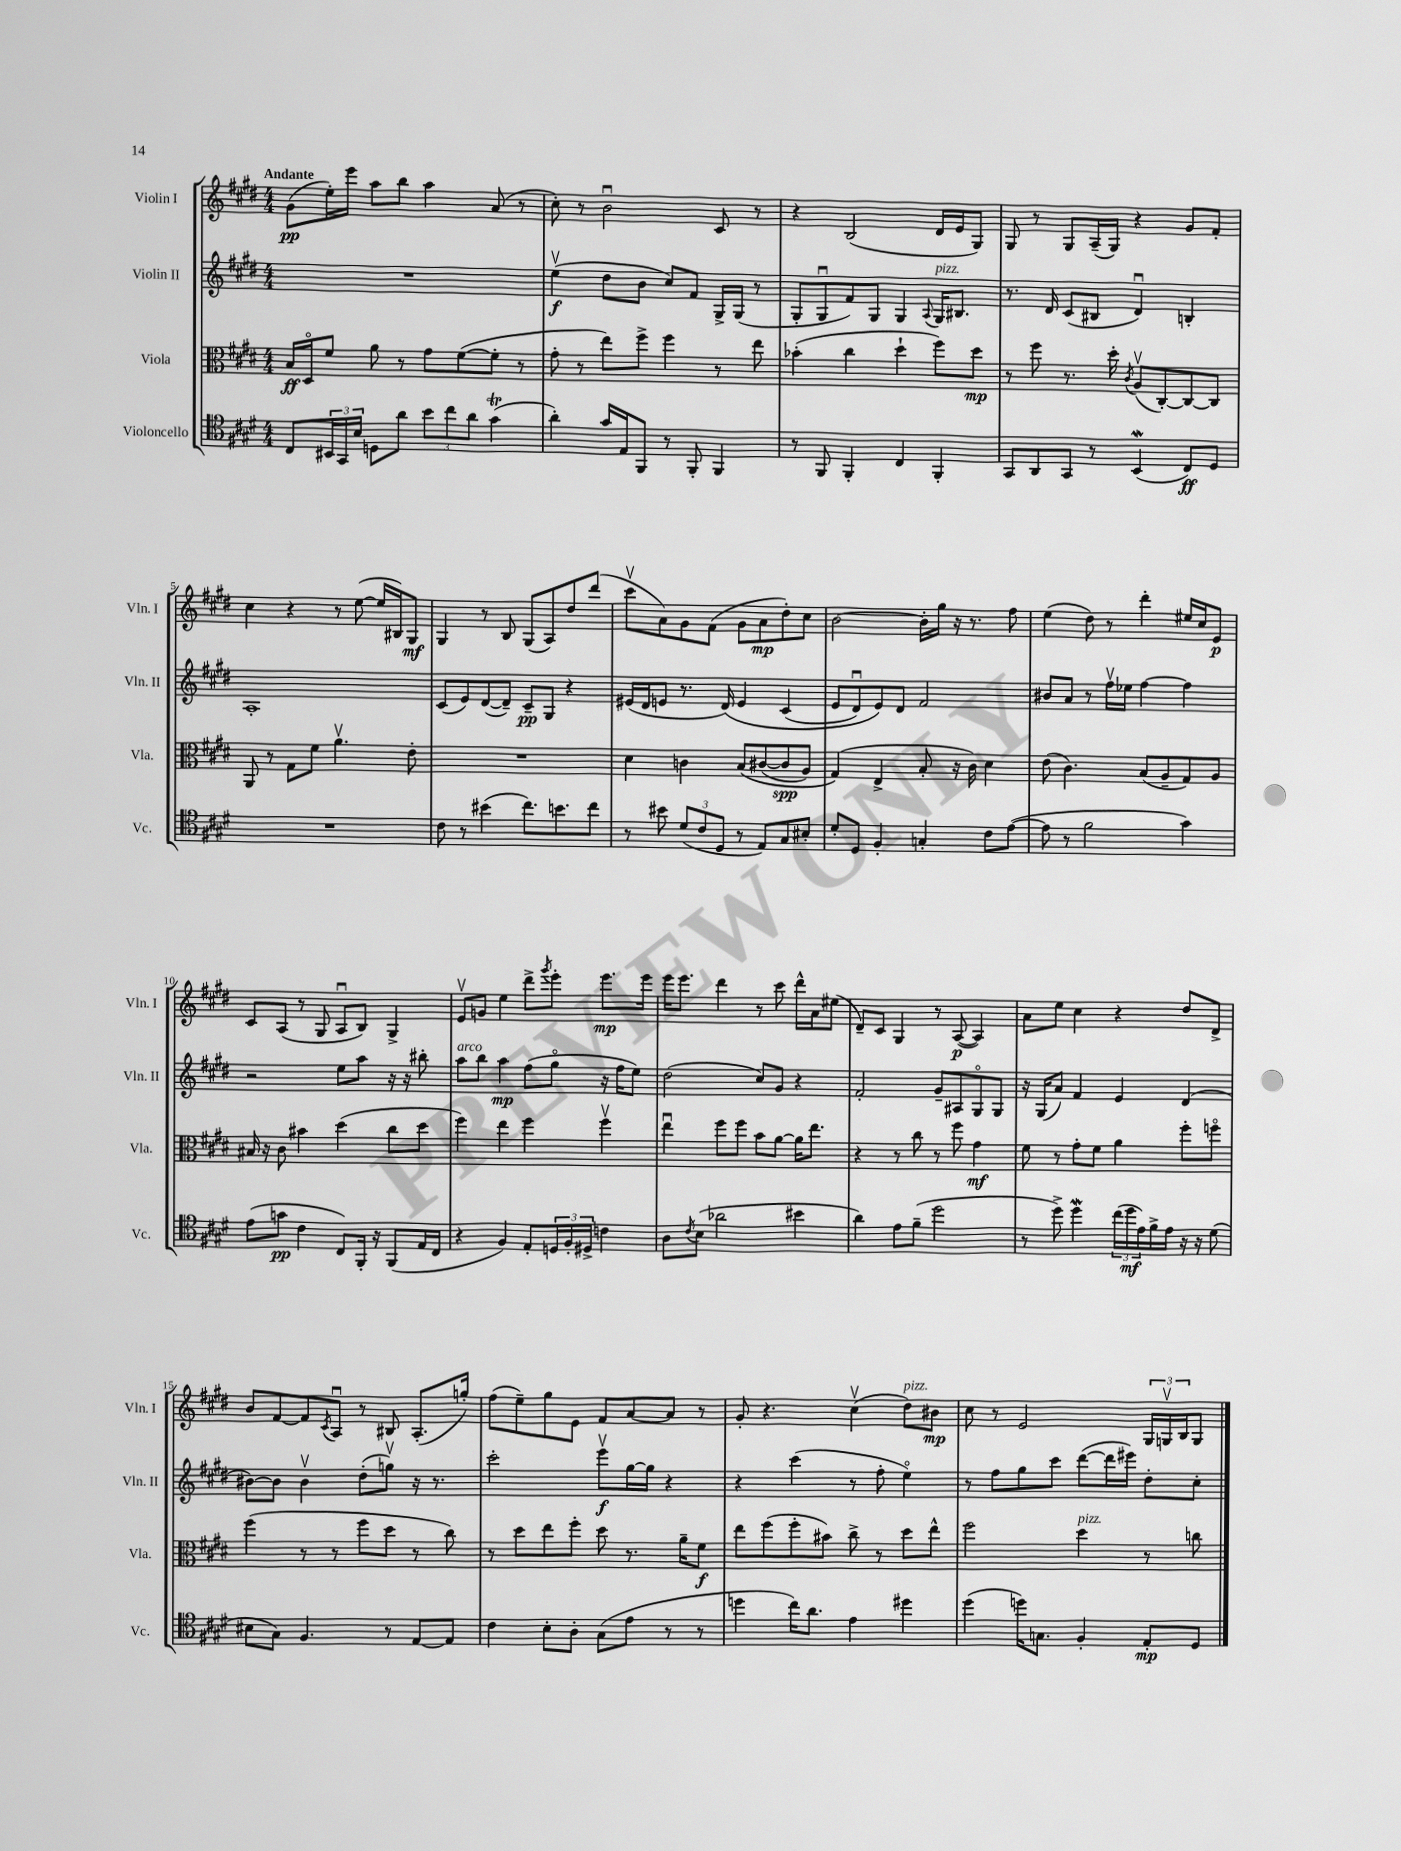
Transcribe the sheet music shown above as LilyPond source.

<<
\new StaffGroup <<
\new Staff = "s0" \with { instrumentName = "Violin I" shortInstrumentName = "Vln. I" } {
    \clef treble \key e \major \numericTimeSignature \time 4/4 \tempo "Andante"
    gis'8\pp( e''16-.) e'''16 a''8 b''8 a''4 a'8( r8 |
    cis''8-.) r8 b'2\downbow cis'8 r8 |
    r4 b2( dis'16 e'16 gis8) |
    gis8 r8 gis8 a16--( gis16) r4 gis'8 fis'8-. |
    cis''4 r4 r8 e''8~( e''16 bis16) gis8\mf |
    gis4 r8 b8 gis8( a8) dis''8 dis'''8( |
    cis'''8\upbow a'8) gis'8 fis'8( gis'8 a'8\mp dis''8-.) cis''8 |
    b'2~ b'16-. gis''16 r16 r8. fis''8 |
    e''4( dis''8) r8 dis'''4-. eis''16 cis''16 e'8\p |
    cis'8 a8( r8 gis8 a8\downbow b8) gis4-> |
    e'8\upbow g'8 e''4 dis'''8-> \acciaccatura { gis'''8 } e'''8-. e'''8.\mp e'''16 |
    e'''16 e'''8. dis'''4 r8 cis'''8 dis'''16-^ a'16 eis''8( |
    dis'8--) cis'8 gis4 r8 a8~\p( a4) |
    a'8 e''8 cis''4 r4 dis''8 dis'8-> |
    b'8 fis'8~ fis'8 \acciaccatura { cis'8 } a8\downbow r8 bis8 a8.-.( g''16-.) |
    fis''8( e''8--) gis''8 e'8 fis'8 a'8~ a'8 r8 |
    gis'8-. r4. cis''4\upbow( dis''8^\markup { \italic "pizz." }) bis'8\mp |
    cis''8 r8 e'2 \tuplet 3/2 { gis16 g16\upbow b16 } g8 \bar "|." |
}
\new Staff = "s1" \with { instrumentName = "Violin II" shortInstrumentName = "Vln. II" } {
    \clef treble \key e \major \numericTimeSignature \time 4/4
    R1 |
    e''4\upbow\f( dis''8 b'8 cis''8) fis'8 gis16-> gis16( r8 |
    gis8-. gis8\downbow fis'8) gis8 gis4 \appoggiatura { a8 } gis16^\markup { \italic "pizz." } bis8. |
    r8. dis'16 cis'8( bis8 dis'4\downbow) b4-. |
    a1-. |
    cis'8( e'8) dis'8~( dis'8--) cis'8--\pp gis8 r4 |
    eis'16( dis'16 e'8 r8. dis'16)\( e'4 cis'4( |
    e'8 dis'8\downbow) e'8\) dis'8 fis'2 |
    bis'8 a'8 r8 fis''16\upbow ees''16 fis''4~ fis''4 |
    r2 e''8 a''8 r16 r16 bis''8-. |
    a''8^\markup { \italic "arco" } b''8 a''4\mp fis''8( gis''8\flageolet r16 fis''16 e''8) |
    dis''2( cis''8) gis'8 r4 |
    fis'2-. gis'8-- ais8 gis8\flageolet gis8 |
    r16 gis16( a'8) fis'4 e'4 dis'4( |
    bis'8~) bis'8 bis'4\upbow dis''8-.( g''8\upbow) r16 r8. |
    cis'''2-. e'''8\upbow\f gis''16~ gis''16 r4 |
    r4 cis'''4( r8 fis''8-. e''4\flageolet) |
    r8 fis''8 gis''8 cis'''8 dis'''8~( dis'''16 eis'''16) dis''8-. cis''8-. \bar "|." |
}
\new Staff = "s2" \with { instrumentName = "Viola" shortInstrumentName = "Vla." } {
    \clef alto \key e \major \numericTimeSignature \time 4/4
    b16\ff dis16\flageolet fis'8 a'8 r8 gis'8 fis'8~( fis'8-. r8 |
    gis'8-. r8 e''8) fis''8-> fis''4 r8 e''8 |
    bes'4-.( cis''4 dis''4-! fis''8) dis''8\mp |
    r8 fis''8 r8. dis''16-. \acciaccatura { cis'8 } a8\upbow( cis8~-.) cis8~ cis8 |
    a,8 r8 gis8 fis'8 a'4.\upbow e'8-. |
    R1 |
    dis'4 c'4 b8\( cis'8~( cis'8\spp a8) |
    gis4(\) e4-> b8-. r16 cis'16) dis'4 |
    e'8( cis'4.) b8( a8-- gis8) a8 |
    bis16 r16 cis'8 bis'4 dis''4( cis''8 dis''8 |
    fis''4) e''4 fis''4 fis''4\upbow |
    e''4\downbow fis''8 fis''8 b'8 a'8~ a'16 e''8. |
    r4 r8 cis''8 r8 fis''8 gis'4\mf |
    fis'8 r8 gis'8-. fis'8 a'4 fis''8-. f''8\flageolet |
    fis''4( r8 r8 fis''8 dis''8 r8 cis''8) |
    r8 dis''8 e''8 fis''8-. dis''8 r8. a'16-- fis'8\f |
    e''8 fis''8( fis''8-. bis'8) cis''8-> r8 dis''8 e''8-^ |
    fis''2 dis''4^\markup { \italic "pizz." } r8 c''8 \bar "|." |
}
\new Staff = "s3" \with { instrumentName = "Violoncello" shortInstrumentName = "Vc." } {
    \clef tenor \key e \major \numericTimeSignature \time 4/4
    cis8 \tuplet 3/2 { bis,16 gis,16 b16 } d8 a'8 \tuplet 3/2 { b'8 cis''8 a'8 } gis'4\trill( |
    a'4-.) gis'16 e16 fis,8 r8 fis,8-. fis,4 |
    r8 fis,8 fis,4-. cis4 fis,4-. |
    gis,8 a,8 gis,8 r8 b,4\mordent( cis8\ff) dis8 |
    R1 |
    cis'8 r8 bis'4( cis''8.) b'8. cis''8 |
    r8 bis'8 \tuplet 3/2 { dis'8( cis'8 dis8 } r8 e8) gis8 bis8-. |
    dis'8-. dis8 fis4-. g4-. cis'8 e'8~( |
    e'8 r8 fis'2 gis'4) |
    e'8( g'8\pp cis'4 cis8) fis,16-. r16 fis,8( e16 cis16 |
    r4 fis4) e8-. \tuplet 3/2 { d16 fis16-. dis16-> } c'4 |
    a8 \acciaccatura { cis'8 } b8( aes'2 bis'4 |
    a'4) e'8 fis'8--( dis''2 |
    r8 dis''8->) dis''4\mordent \tuplet 3/2 { cis''16( dis''16\mf e'16) } fis'16-> e'16 r16 r16 dis'8( |
    bis8 gis8) fis4. r8 e8~ e8 |
    cis'4 b8-. a8-. gis8( e'8 r8 r8 |
    d''4 cis''16) a'8. e'4 dis''4 |
    dis''4( d''16) g8. fis4-. e8-.\mp dis8 \bar "|." |
}
>>
>>
